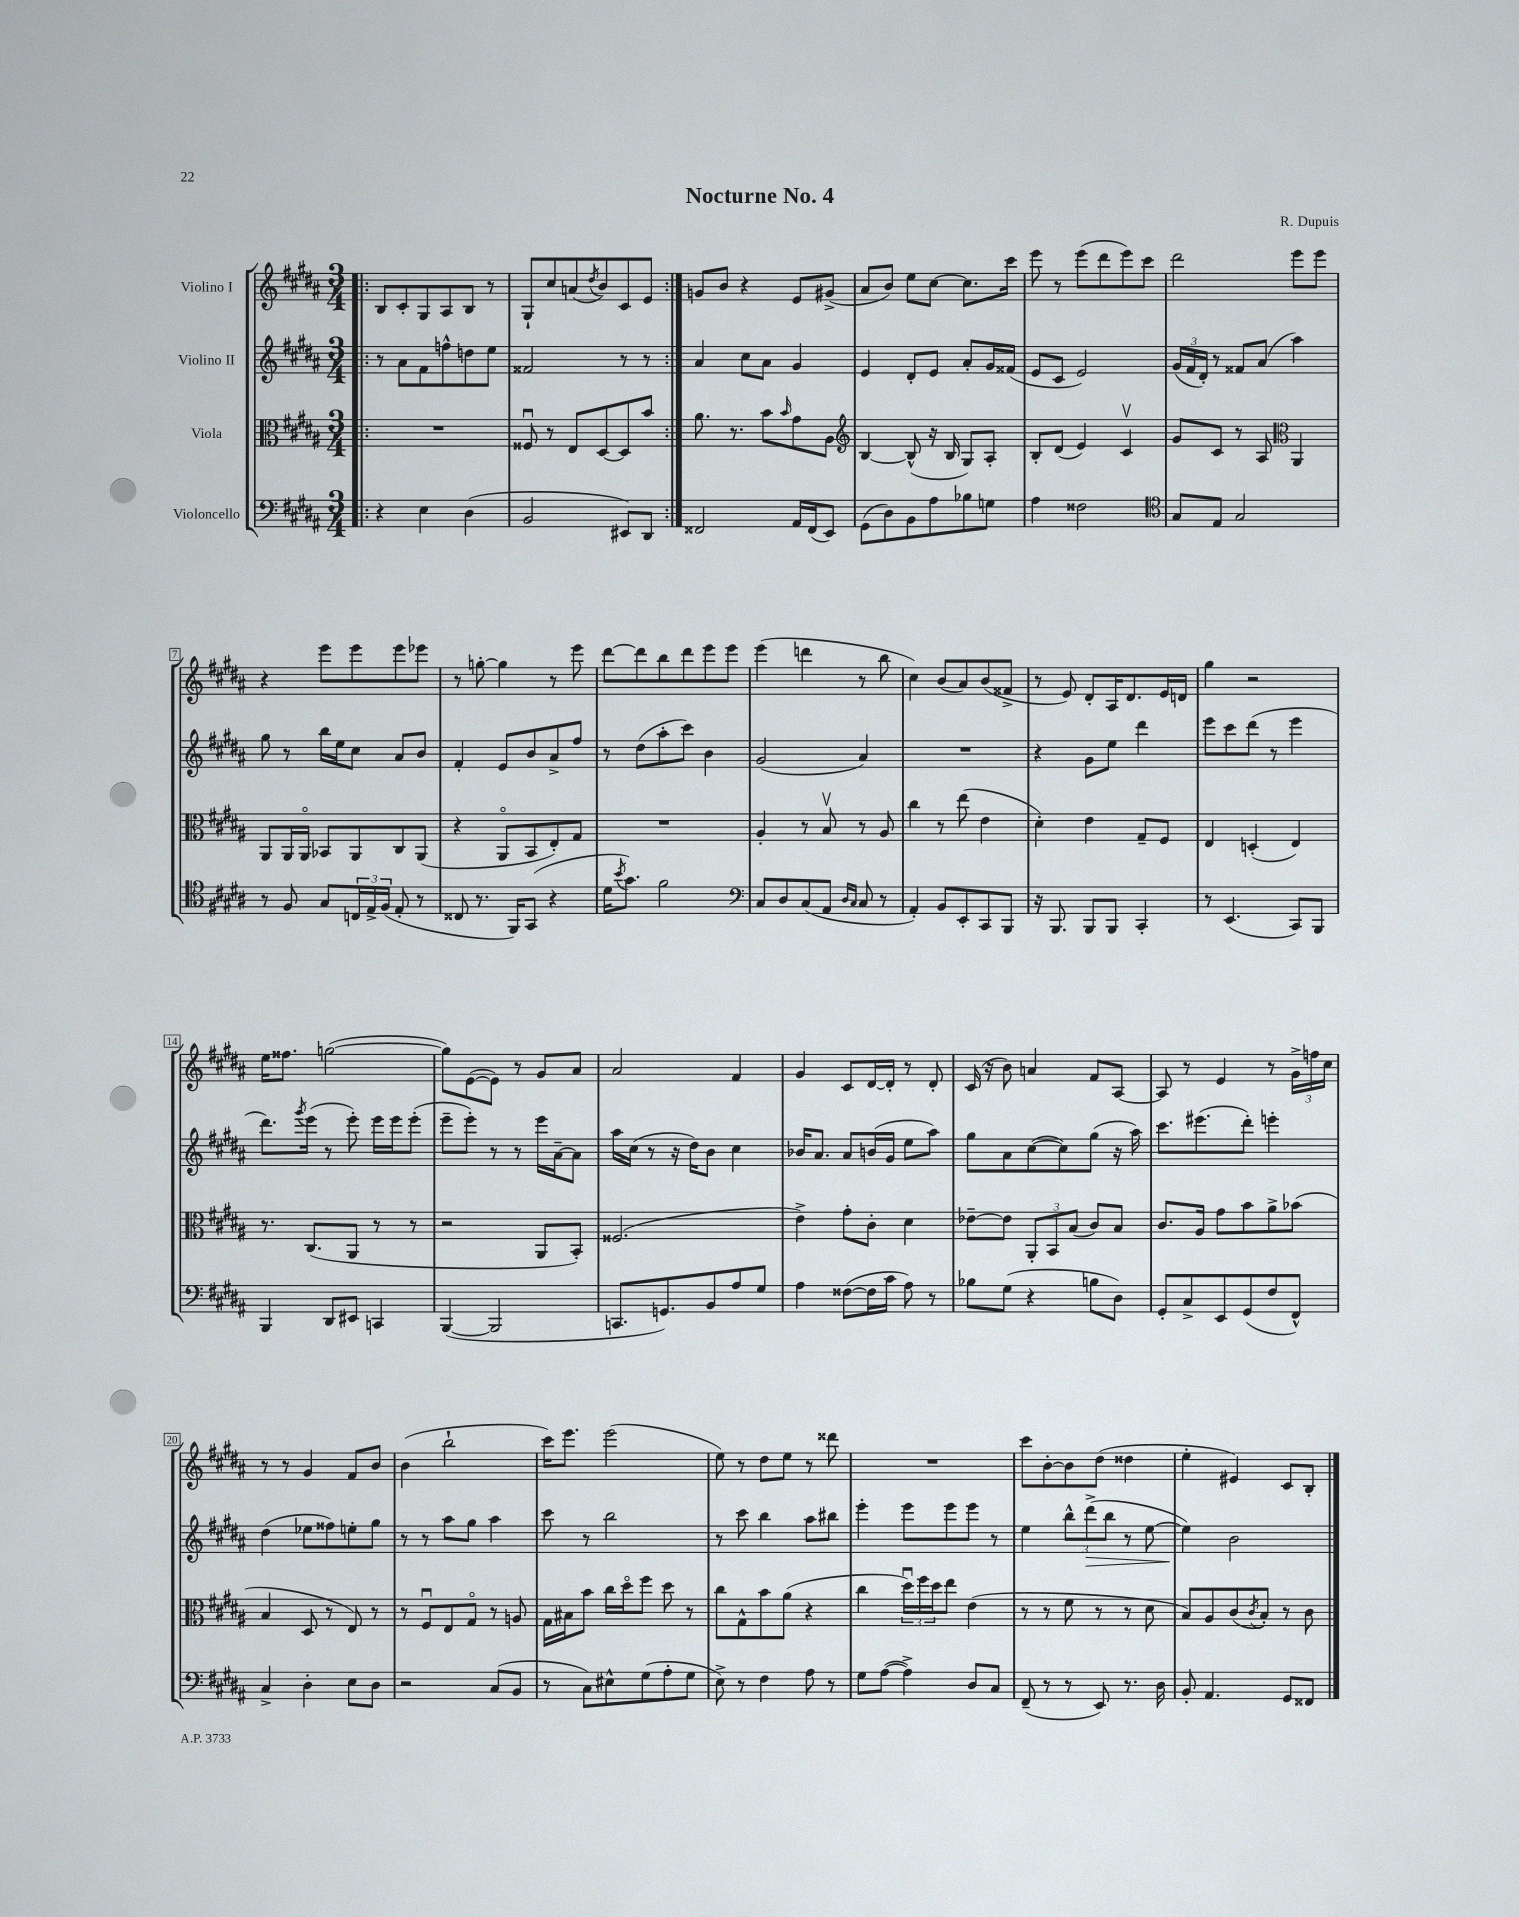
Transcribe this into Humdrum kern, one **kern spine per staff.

**kern	**kern	**kern	**dynam	**kern
*part4	*part3	*part2	*part2	*part1
*staff4	*staff3	*staff2	*staff2	*staff1
*I"Violoncello	*I"Viola	*I"Violino II	*	*I"Violino I
*clefF4	*clefC3	*clefG2	*	*clefG2
*k[f#c#g#d#a#]	*k[f#c#g#d#a#]	*k[f#c#g#d#a#]	*	*k[f#c#g#d#a#]
*M3/4	*M3/4	*M3/4	*	*M3/4
=1!|:	=1!|:	=1!|:	=1!|:	=1!|:
4r	2.r	8r	.	8B/L
.	.	8a#\L	.	8c#'/
4E\	.	8f#\	.	8G#/
.	.	8ffn^^\	.	8A#/
(4D#\	.	8ddn\	.	8B/J
.	.	8ee\J	.	8r
=2	=2	=2	=2	=2
2BB/	8F##Xu/	2f##X/	.	8G#`/L
.	8r	.	.	8cc#/
.	8E/L	.	.	(8an/
.	.	.	.	8qdd#/
.	[8D#/	.	.	8b/)
8EE#X/L)	8D#/]	8r	.	8c#/
8DD#/J	8b/J	8r	.	8e/J
=3:|!	=3:|!	=3:|!	=3:|!	=3:|!
2FF##X/	8.a#\	4a#/	.	8gn/L
.	.	.	.	8b/J
.	8.r	.	.	.
.	.	8cc#\L	.	4r
.	8b\L	8a#\J	.	.
.	16qqb/	.	.	.
16AA#/LL	8g#\	4g#/	.	8e/L
(16FF##/J	.	.	.	.
8EE/J)	8A#\J	.	.	(8g#X^/J
=4	=4	=4	=4	=4
*	*clefG2	*	*	*
(8GG#\L	[4B/	4e/	.	8a#/L
8D#\)	.	.	.	8b/J)
8BB\	(8B^^/]	8d#'/L	.	8ee\L
8A#\	16r	8e/J	.	[8cc#\J
.	16B/	.	.	.
8B-X\	8G#/L)	8a#'/L	.	8.cc#\L]
8Gn\J	8A#'/J	16g#/L	.	.
.	.	(16f##X/JJ	.	16ccc#\Jk
=5	=5	=5	=5	=5
4A#\	8B'/L	8e/L	.	8eee\
.	(8d#/J	8c#/J	.	8r
2F##X\	4e/)	2e/)	.	(8eee\L
.	.	.	.	8ddd#\
.	4c#v/	.	.	8eee\)
.	.	.	.	8ccc#\J
=6	=6	=6	=6	=6
*clefC4	*	*	*	*
8G#/L	8g#/L	(24g#/LL	.	2ddd#\
.	.	24f#/	.	.
.	.	24d#'/JJ)	.	.
8E/J	8c#/J	8r	.	.
2G#/	8r	8f##X/L	.	.
.	8A#/	(8a#/J	.	.
*	*clefC3	*	*	*
.	4AA#/	4aa#\)	.	8eee\L
.	.	.	.	8eee\J
!!LO:LB:g=z
=7	=7	=7	=7	=7
8r	8AA#/L	8gg#\	.	4r
8F#/	16AA#/L	8r	.	.
.	16AA#/JJ	.	.	.
8G#/L	8BB-X/L	16bb\LL	.	8eee\L
.	.	16ee\J	.	.
24Cn/L	8AA#/	8cc#\J	.	8eee\
24E^/	.	.	.	.
(24F#/JJ	.	.	.	.
8E'/	8C#/	8a#/L	.	8eee\
8r	(8AA#/J	8b/J	.	8eee-X\J
=8	=8	=8	=8	=8
8C##X/	4r	4f#'/	.	8r
8.r	.	.	.	[8ggn'\
.	8AA#/L	8e/L	.	4gg\]
16FF#/KL)	.	.	.	.
(8GG#/J	8BB/	8b/	.	.
4r	8E'/)	8a#^/	.	8r
.	8G#/J	8ff#/J	.	8eee\
=9	=9	=9	=9	=9
16d#\KL	2.r	8r	.	[8ddd#\L
8qb/	.	.	.	.
8.g#\J)	.	.	.	.
.	.	(8dd#\L	.	8ddd#\]
2f#\	.	8aa#'\	.	8bb\
.	.	8ccc#\J)	.	8ddd#\
.	.	4b\	.	8eee\
.	.	.	.	8eee\J
=10	=10	=10	=10	=10
*clefF4	*	*	*	*
8C#/L	4A#'/	(2g#/	.	(4eee\
8D#/	.	.	.	.
(8C#/	8r	.	.	4dddn\
8AA#/J	8Bv/	.	.	.
16qqD#/LL	.	.	.	.
16qqC#/JJ	.	.	.	.
8C#/	8r	4a#/)	.	8r
8r	8A#/	.	.	8bb\
=11	=11	=11	=11	=11
4AA#'/)	4cc#\	2.r	.	4cc#\)
8BB/L	8r	.	.	(8b/L
8EE'/	(8ee\	.	.	8a#/)
8CC#/	4e\	.	.	(8b/
8BBB/J	.	.	.	8f##X^/J
=12	=12	=12	=12	=12
16r	4d#'\)	4r	.	8r
8.BBB/	.	.	.	.
.	.	.	.	8e/)
8BBB/L	4e\	8g#\L	.	8d#'/L
8BBB/J	.	8ee\J	.	16A#/K
.	.	.	.	8.d#/
4CC#'/	8G#~/L	4ddd#\	.	.
.	8F#/J	.	.	16e/L
.	.	.	.	16dn/JJ
=13	=13	=13	=13	=13
8r	4E/	8eee\L	.	4gg#\
(4.EE/	.	8ccc#\	.	.
.	(4Dn'/	(8ddd#\J	.	2r
.	.	8r	.	.
8CC#/L)	4E/)	4eee\	.	.
8BBB/J	.	.	.	.
!!LO:LB:g=z
=14	=14	=14	=14	=14
4BBB/	8.r	8.ddd#\L)	.	16ee\KL
.	.	.	.	8.ff##X\J
.	.	8qggg#/	.	.
.	(8.C#/L	(16eee\Jk	.	.
8DD#/L	.	8r	.	([2ggn\
8EE#X/J	8AA#/J	8eee'\)	.	.
4CCn/	8r	16eee\LL	.	.
.	.	16eee\J	.	.
.	8r	(8eee'\J	.	.
=15	=15	=15	=15	=15
([4BBB/	2r	8eee~\L	.	8gg\L])
.	.	8eee'\J)	.	([8e\
2BBB/]	.	8r	.	8e\J])
.	.	8r	.	8r
.	8AA#/L	16eee\LL	.	8g#/L
.	.	[16a#~\J	.	.
.	8BB'/J)	8a#\J]	.	8a#/J
=16	=16	=16	=16	=16
8.CCn/L	(2.F##X/	16aa#\LL	.	2a#/
.	.	(16cc#\JJ	.	.
.	.	8r	.	.
8.GGn/)	.	.	.	.
.	.	16r	.	.
.	.	16dd#\KL)	.	.
8BB/	.	8b\J	.	.
8A#/	.	4cc#\	.	4f#/
8G#/J	.	.	.	.
=17	=17	=17	=17	=17
4A#\	4e^\)	16b-X/KL	.	4g#/
.	.	8.a#/J	.	.
([8F##X\L	8g#'\L	8a#/L	.	8c#/L
16F##\L]	8c#'\J	(16bn/L	.	[16d#/L
16c#\JJ	.	16g#/JJ	.	16d#'/JJ]
8A#\)	4d#\	8ee\L	.	8r
8r	.	8aa#\J)	.	8d#'/
=18	=18	=18	=18	=18
8B-X\L	[8e-X~\L	8gg#\L	.	(16c#/
.	.	.	.	16r
(8G#\J	8e-\J]	8a#\	.	8b\)
4r	12AA#'/L	([8cc#\	.	4an/
.	12BB/	.	.	.
.	.	8cc#\])	.	.
.	(12B/J	.	.	.
8Bn\L	8c#/L)	(8gg#\J	.	8f#/L
8D#\J)	8B/J	16r	.	[8A#/J
.	.	16aa#\)	.	.
=19	=19	=19	=19	=19
8GG#'/L	8.c#/L	8.ccc#\L	.	8A#/]
8C#^/	.	.	.	8r
.	16A#/Jk	(8.eee#X\	.	.
8EE/	8g#\L	.	.	4e/
(8GG#/	8b\	8ddd#'\J)	.	.
8F#/	8a#^\	4eeen'\	.	8r
8FF#^^/J)	(8b-X\J	.	.	24g#^\LL
.	.	.	.	24ffn\
.	.	.	.	24cc#\JJ
!!LO:LB:g=z
=20	=20	=20	=20	=20
4C#^/	4B/	(4dd#\	.	8r
.	.	.	.	8r
4D#'\	8D#/	8ee-X\L	.	4g#/
.	8r	8ff##X\)	.	.
8E\L	8E/)	8een'\	.	8f#/L
8D#\J	8r	8gg#\J	.	8b/J
=21	=21	=21	=21	=21
2r	8r	8r	.	(4b\
.	8F#u/L	8r	.	.
.	8E/	8aa#\L	.	2bb`\
.	8G#/J	8gg#\J	.	.
(8C#/L	8r	4aa#\	.	.
8BB/J	8An/	.	.	.
=22	=22	=22	=22	=22
8r	16G#\LL	8ccc#\	.	16ccc#\KL)
.	16B#X\J	.	.	8.eee\J
8C#\L)	8b\J	8r	.	.
8E#X^^\	16cc#\LL	2bb\	.	(2eee\
.	16dd#\J	.	.	.
(8G#\	8ff#\J	.	.	.
8A#'\	8dd#\	.	.	.
8G#\J	8r	.	.	.
=23	=23	=23	=23	=23
8E^\)	8cc#\L	8r	.	8ee\)
8r	8G#^^\	8ccc#\	.	8r
4F#\	8b\	4bb\	.	8dd#\L
.	(8a#\J	.	.	8ee\J
8A#\	4r	8aa#\L	.	8r
8r	.	8bb#X\J	.	8ddd##X\
=24	=24	=24	=24	=24
8G#\L	4cc#\	4eee'\	.	2.r
([8A#\J	.	.	.	.
4A#^\])	24dd#u\LL)	8eee\L	.	.
.	24ff#\	.	.	.
.	24dd#\J	.	.	.
.	8ee\J	8eee\	.	.
8D#/L	(4e\	8eee\J	.	.
8C#/J	.	8r	.	.
=25	=25	=25	=25	=25
(8FF#~/	8r	4ee\	.	8ccc#\L
8r	8r	.	.	[8b'\
8r	8f#\	12bb^^\L	.	8b\]
!	!	!	!LO:HP:b	!
.	.	(12ddd#^\	>	.
8EE/)	8r	.	.	(8dd#\J
.	.	12bb\J	.	.
8.r	8r	8r	.	4dd##X\
.	8d#\	[8ee\	.	.
16D#\	.	.	.	.
=26	=26	=26	=26	=26
8BB'/	8B/L)	4ee\])	.	4ee'\
4.AA#/	8A#/	.	.	.
.	(8c#/	2b\	]	4e#X/)
.	8qc#/	.	.	.
.	8B'/J)	.	.	.
8GG#/L	8r	.	.	8c#/L
8FF##X/J	8c#\	.	.	8B'/J
==	==	==	==	==
*-	*-	*-	*-	*-
